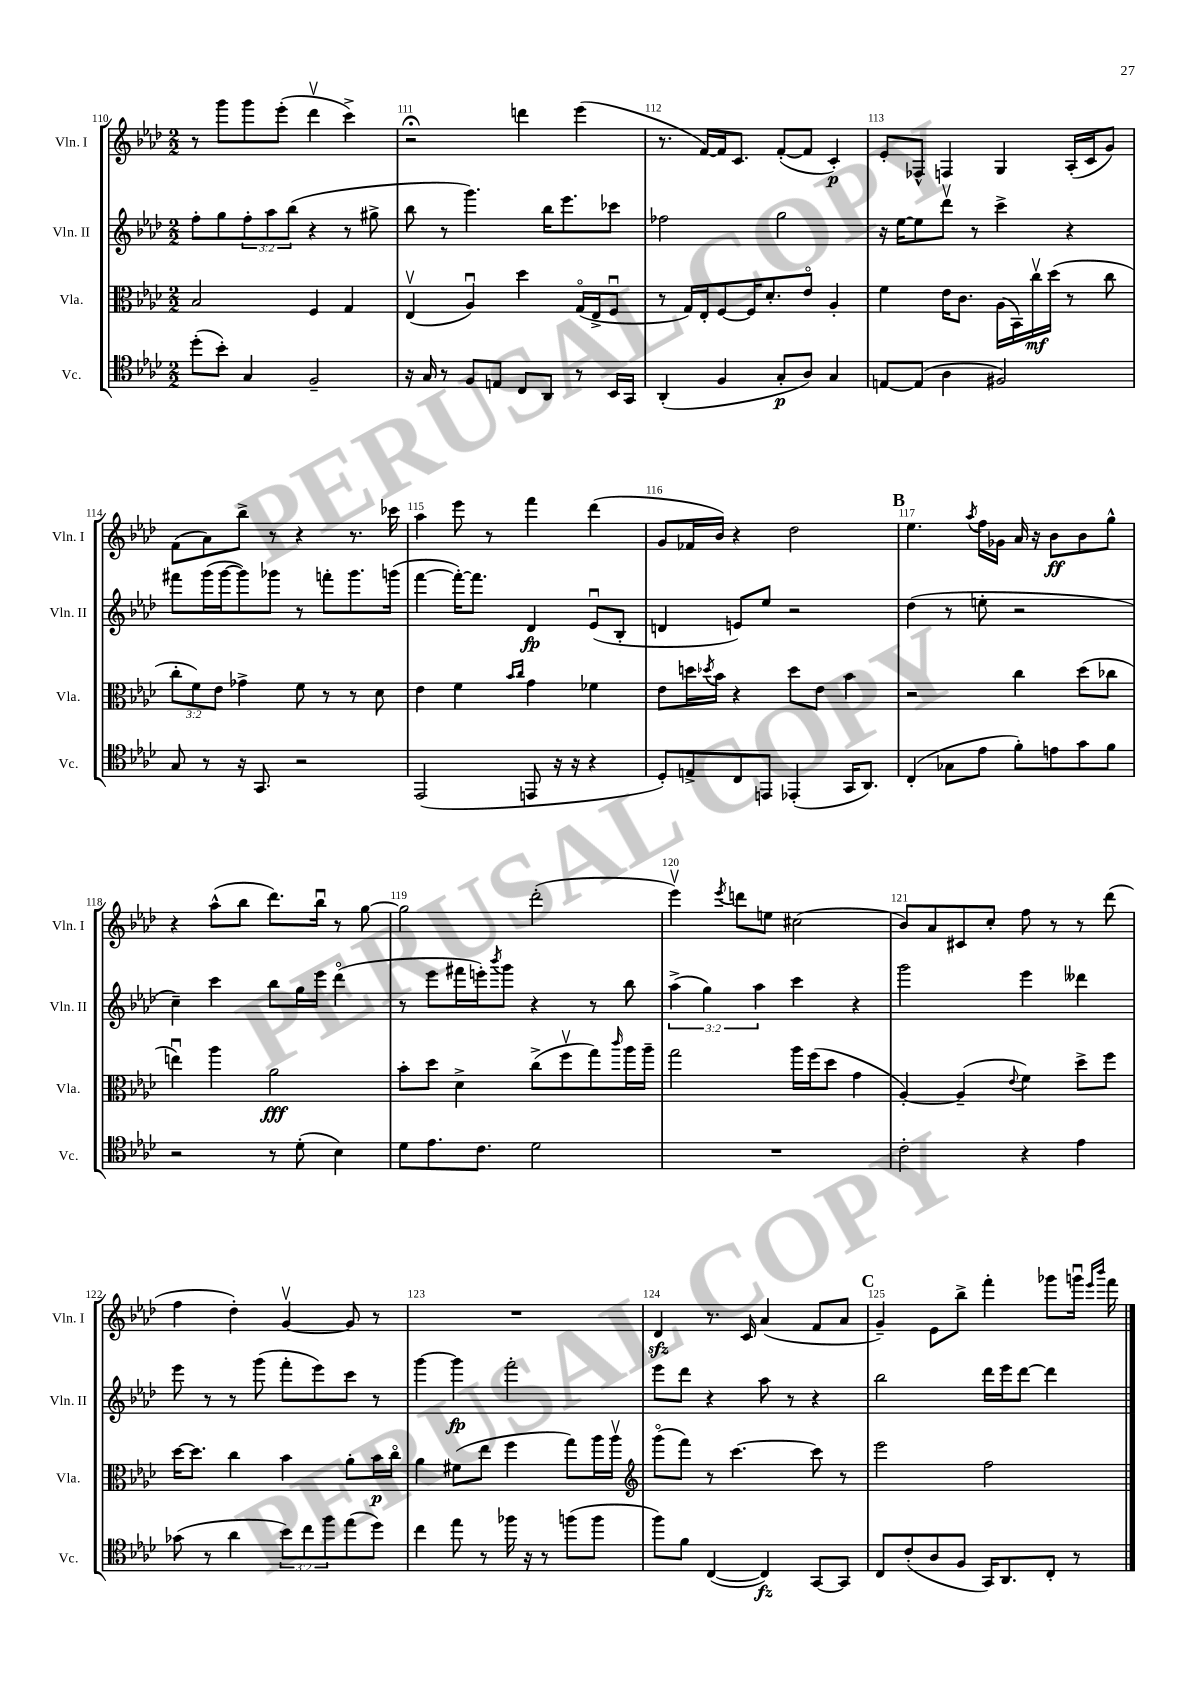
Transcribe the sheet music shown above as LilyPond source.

<<
\new StaffGroup <<
\new Staff = "s0" \with { instrumentName = "Vln. I" shortInstrumentName = "Vln. I" } {
    \clef treble \key aes \major \numericTimeSignature \time 2/2
    r8 g'''8 g'''8 ees'''8-.( des'''4\upbow c'''4->) |
    r2\fermata d'''4 ees'''4( |
    r8. f'16~) f'16 c'8. f'8~-.( f'8 c'4-.\p) |
    ees'8-. fes8-^ f4 g4 aes16-.( c'16 g'8) |
    f'8( aes'8) bes''8-> r8 r4 r8. ces'''16 |
    aes''4 ees'''8 r8 f'''4 des'''4( |
    g'8 fes'16 bes'16) r4 des''2 |
    \mark \markup { \bold "B" } ees''4. \acciaccatura { aes''8 } f''16 ges'16 aes'16 r16 bes'8\ff bes'8 g''8-^ |
    r4 aes''8-^( bes''8 des'''8.) bes''16\downbow r8 g''8~ |
    g''2 des'''2-.( |
    ees'''4\upbow) \acciaccatura { ees'''8 } d'''8 e''8 cis''2( |
    bes'8) aes'8 cis'8 c''8-. f''8 r8 r8 des'''8( |
    f''4 des''4-.) g'4~\upbow g'8 r8 |
    R1 |
    des'4\sfz r8. c'16 aes'4( f'8 aes'8 |
    \mark \markup { \bold "C" } g'4--) ees'8 bes''8-> f'''4-. ges'''8 g'''16\downbow \grace { ees'''16 bes'''16 } f'''16 \bar "|." |
}
\new Staff = "s1" \with { instrumentName = "Vln. II" shortInstrumentName = "Vln. II" } {
    \clef treble \key aes \major \numericTimeSignature \time 2/2 \override Staff.TupletNumber.text = #tuplet-number::calc-fraction-text
    f''8-. g''8 \tuplet 3/2 { f''8-. aes''8 bes''8( } r4 r8 gis''8-> |
    bes''8 r8 g'''4.) bes''16 ees'''8. ces'''8 |
    fes''2 g''2 |
    r16 ees''16~ ees''8 des'''8\upbow r8 c'''4-> r4 |
    fis'''8 g'''16( g'''16~ g'''8) ges'''8 r8 f'''8-. ges'''8. g'''16( |
    f'''4~ f'''16~-.) f'''8. des'4\fp ees'8\downbow( bes8-. |
    d'4 e'8) ees''8 r2 |
    \mark \markup { \bold "B" } des''4( r8 e''8-. r2 |
    c''4--) c'''4 bes''8 g''16 ees'''16 des'''4\flageolet( |
    r8 ees'''8 fis'''16 e'''16-.) \acciaccatura { bes'''8 } g'''8 r4 r8 bes''8 |
    \tuplet 3/2 { aes''4->( g''4) aes''4 } c'''4 r4 |
    g'''2 ees'''4 deses'''4 |
    ees'''8 r8 r8 g'''8( f'''8-. ees'''8) c'''8 r8 |
    g'''4~ g'''4\fp f'''2-. |
    ees'''8 des'''8 r4 aes''8 r8 r4 |
    \mark \markup { \bold "C" } bes''2 des'''16 ees'''16 des'''8~ des'''4 \bar "|." |
}
\new Staff = "s2" \with { instrumentName = "Vla." shortInstrumentName = "Vla." } {
    \clef alto \key aes \major \numericTimeSignature \time 2/2 \override Staff.TupletNumber.text = #tuplet-number::calc-fraction-text
    bes2 f4 g4 |
    ees4\upbow( aes4\downbow) des''4 g16\flageolet( ees16-> f8\downbow |
    r8 g16) ees16-. f8~ f16 des'8.-. ees'8\flageolet aes4-. |
    f'4 ees'16 c'8. aes16( bes,16) c''16\upbow\mf des''16( r8 c''8 |
    \tuplet 3/2 { c''8-. f'8) ees'8 } ges'4-> f'8 r8 r8 des'8 |
    ees'4 f'4 \grace { bes'16 c''16 } g'4 fes'4 |
    ees'8 d''16 \acciaccatura { des''8 } bes'16 r4 des''8 ees'8 bes'4 |
    \mark \markup { \bold "B" } r2 c''4 des''8( ces''8 |
    e''4\downbow) aes''4 aes'2\fff |
    bes'8-. des''8 des'4-> c''8->( f''8\upbow g''8) \grace { c'''16 } aes''16 aes''16-- |
    g''2 aes''16 f''16( des''8 g'4 |
    aes4~-.) aes4--( \appoggiatura { ees'8 } f'4) des''8-> f''8 |
    des''16~ des''8. c''4 bes'4 aes'8-. bes'16\p c''16\flageolet |
    aes'4 fis'8( ees''8 f''4 g''8) aes''16 aes''16\upbow |
    \clef treble g'''8\flageolet( f'''8) r8 c'''4.~ c'''8 r8 |
    \mark \markup { \bold "C" } ees'''2 f''2 \bar "|." |
}
\new Staff = "s3" \with { instrumentName = "Vc." shortInstrumentName = "Vc." } {
    \clef tenor \key aes \major \numericTimeSignature \time 2/2 \override Staff.TupletNumber.text = #tuplet-number::calc-fraction-text
    des''8-.( bes'8-.) g4 f2-- |
    r16 g16 r8 f8 e8 c8 aes,8 r8 bes,16 g,16 |
    aes,4-.( f4 g8-.\p aes8) g4 |
    e8~ e8( aes4 fis2) |
    g8 r8 r16 g,8. r2 |
    ees,2( e,8 r16 r16 r4 |
    des8-.) e8-> c8 e,8 ees,4-.( g,16 aes,8.) |
    \mark \markup { \bold "B" } c4-.( ges8 ees'8 f'8-.) e'8 g'8 f'8 |
    r2 r8 des'8-.( bes4) |
    des'8 ees'8. c'8. des'2 |
    R1 |
    c'2-. r4 ees'4 |
    ges'8( r8 aes'4 \tuplet 3/2 { bes'8) c''8 f''8 } ees''8( des''8) |
    c''4 ees''8 r8 fes''16 r16 r8 f''8( f''8 |
    f''8) f'8 c4~( c4\fz) g,8~ g,8 |
    \mark \markup { \bold "C" } c8 c'8-.( aes8 f8 g,16) aes,8. c8-. r8 \bar "|." |
}
>>
>>
\layout { \context { \Score currentBarNumber = #110 \override BarNumber.break-visibility = ##(#f #t #t) barNumberVisibility = #all-bar-numbers-visible } }
